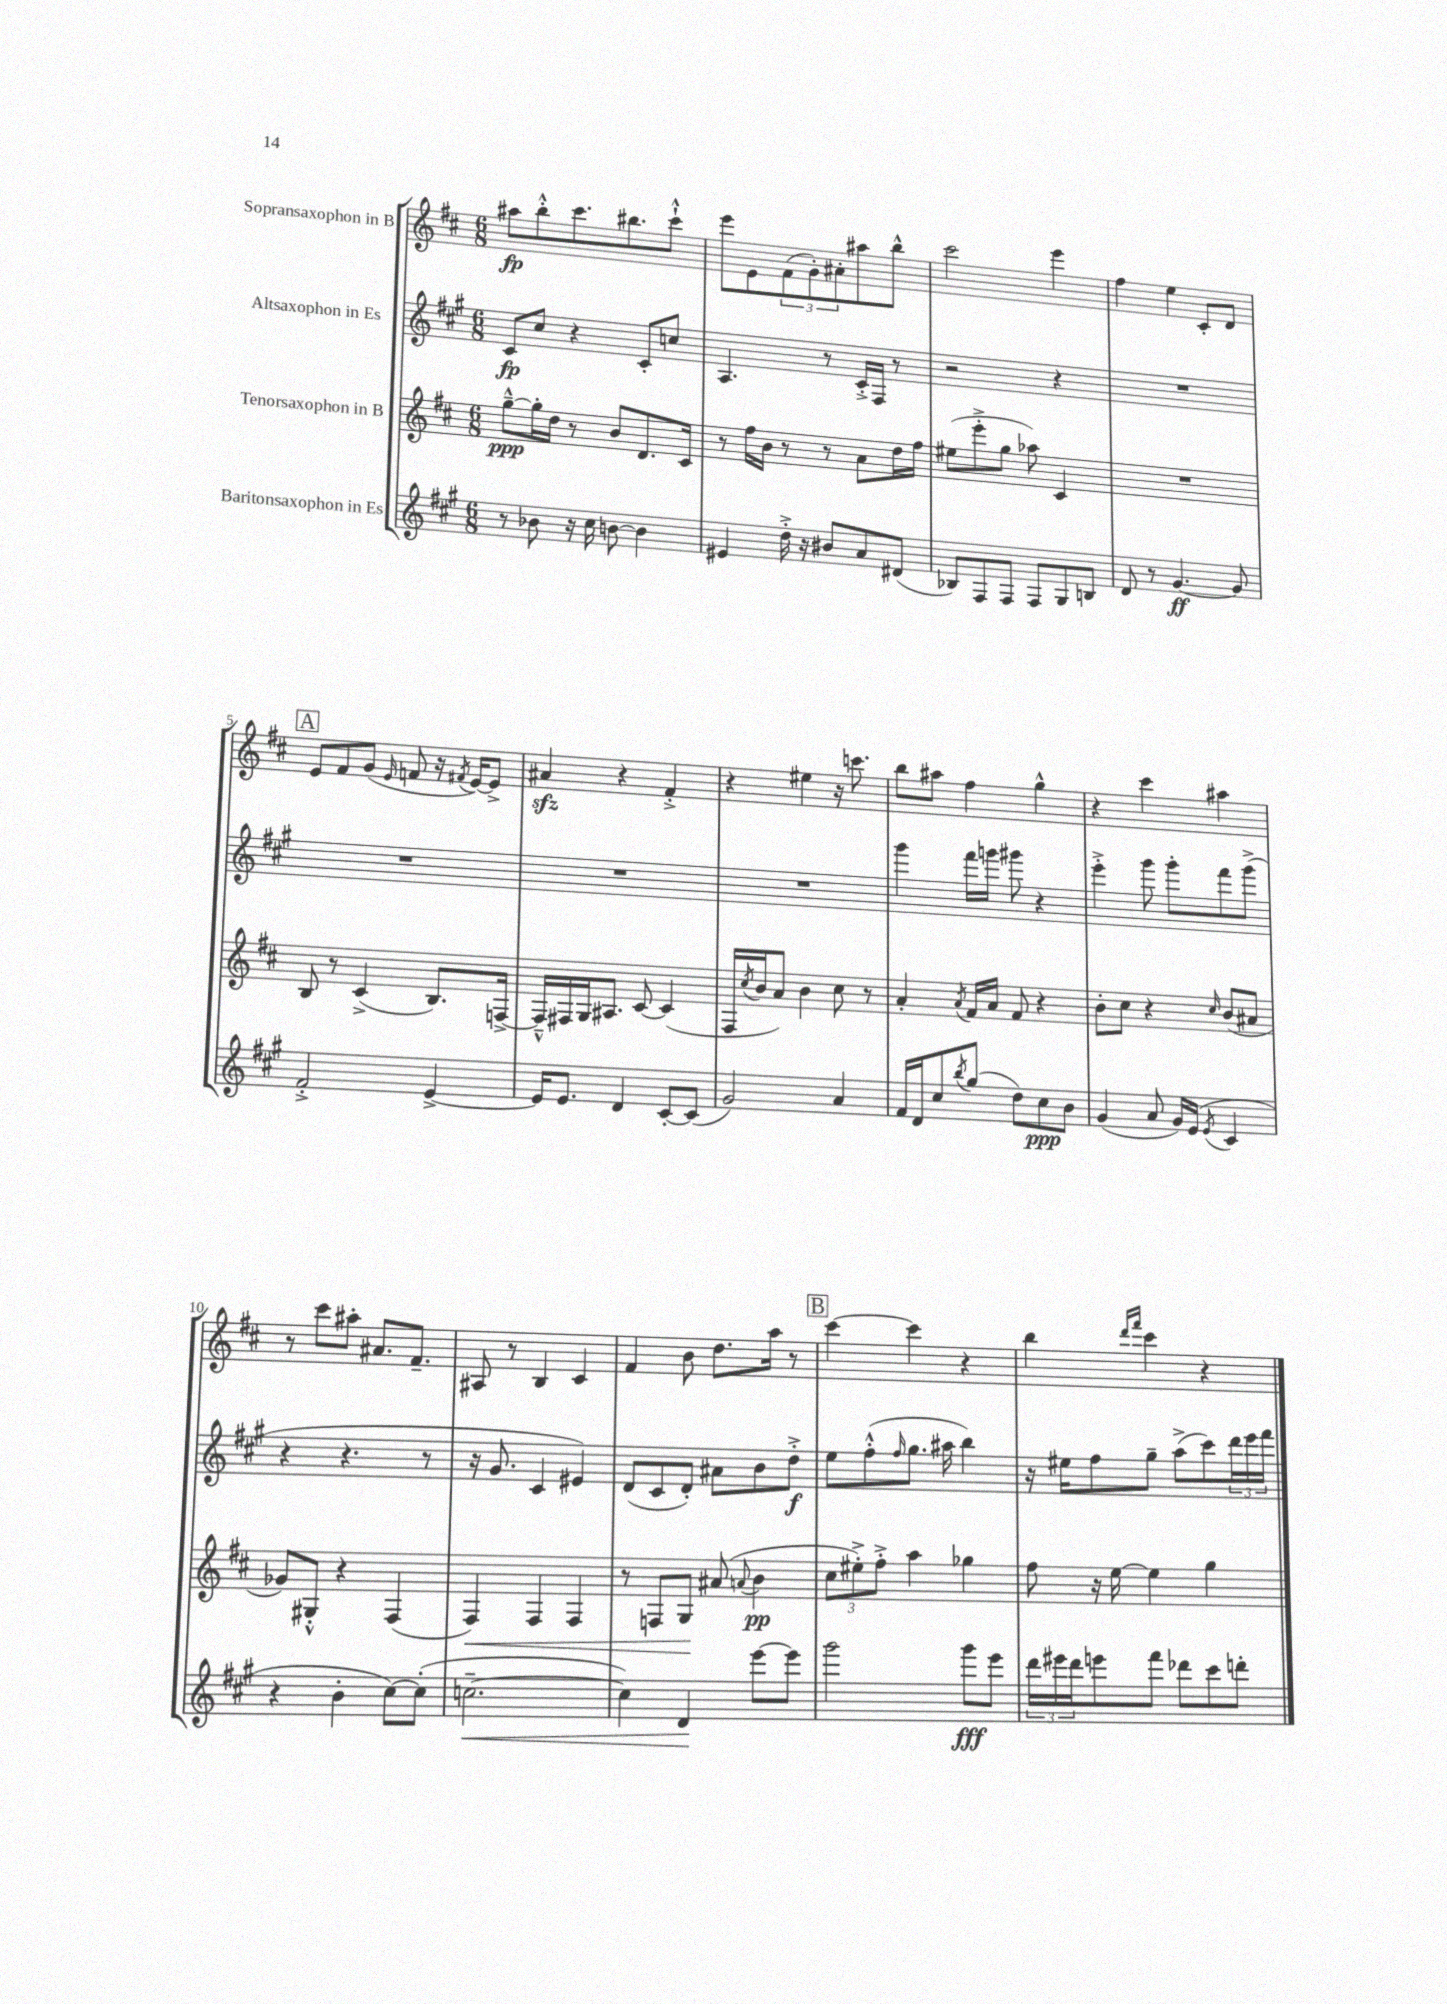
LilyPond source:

<<
\new StaffGroup <<
\new Staff = "s0" \with { instrumentName = "Sopransaxophon in B" } {
    \clef treble \key d \major \numericTimeSignature \time 6/8
    ais''8\fp b''8-.-^ cis'''8. bis''8. cis'''8-!-^ |
    e'''8 e'8 \tuplet 3/2 { fis'8( g'8-.) ais'8-. } ais''8 b''8-^ |
    cis'''2 e'''4 |
    fis''4 e''4 cis'8-. d'8 |
    \mark \markup { \box "A" } e'8 fis'8 g'8( \grace { e'16 } f'8 r16 \acciaccatura { fis'8 } e'16~) e'8-> |
    ais'4\sfz r4 fis'4-.-> |
    r4 eis''4 r16 c'''8. |
    b''8 ais''8 fis''4 g''4-^ |
    r4 cis'''4 ais''4 |
    r8 cis'''8 ais''8-. ais'8. fis'8.-- |
    ais8 r8 b4 cis'4 |
    fis'4 b'8 d''8. a''16 r8 |
    \mark \markup { \box "B" } cis'''4~ cis'''4 r4 |
    b''4 \grace { d'''16 fis'''16 } cis'''4 r4 \bar "|." |
}
\new Staff = "s1" \with { instrumentName = "Altsaxophon in Es" } {
    \clef treble \key a \major \numericTimeSignature \time 6/8
    cis'8\fp cis''8 r4 cis'8-. c''8 |
    a4. r8 cis'16-.-> fis16 r8 |
    r2 r4 |
    R2. |
    \mark \markup { \box "A" } R2. |
    R2. |
    R2. |
    gis'''4 fis'''16 g'''16 gis'''8 r4 |
    e'''4-.-> gis'''8 gis'''8-. fis'''8 gis'''8->( |
    r4 r4. r8 |
    r16 gis'8. cis'4 eis'4) |
    d'8( cis'8 d'8-.) ais'8 b'8 d''8-.->\f |
    \mark \markup { \box "B" } e''8 fis''8-.-^( \grace { fis''16 } gis''8. ais''16 b''4) |
    r16 eis''16 fis''8 gis''8-- a''8->( cis'''8) \tuplet 3/2 { d'''16 e'''16 fis'''16 } \bar "|." |
}
\new Staff = "s2" \with { instrumentName = "Tenorsaxophon in B" } {
    \clef treble \key d \major \numericTimeSignature \time 6/8
    g''8~---^\ppp g''16-. d''16 r8 b'8 d'8. cis'16 |
    r8 fis''16 b'16 r8 r8 a'8 d''16 fis''16 |
    eis''8( e'''8-.-> g''8 aes''8) cis'4 |
    R2. |
    \mark \markup { \box "A" } b8 r8 cis'4->( b8.) f16~-> |
    f16---^ fis16 g16 ais8. cis'8~ cis'4( |
    fis16 \acciaccatura { cis''8 } b'16 a'8) b'4 cis''8 r8 |
    a'4-. \acciaccatura { a'8 } fis'16 a'16 fis'8 r4 |
    b'8-. cis''8 r4 \grace { cis''16 } b'8( ais'8 |
    ges'8) gis8-.-^ r4 fis4( |
    fis4\<) fis4 fis4 |
    r8 f8 g8\! ais'8( \appoggiatura { a'8 } b'4\pp |
    \mark \markup { \box "B" } \tuplet 3/2 { cis''8 eis''8-.->) fis''8-.-> } a''4 ges''4 |
    fis''8 r16 e''16~ e''4 g''4 \bar "|." |
}
\new Staff = "s3" \with { instrumentName = "Baritonsaxophon in Es" } {
    \clef treble \key a \major \numericTimeSignature \time 6/8
    r8 bes'8 r16 cis''16 b'8~ b'4 |
    eis'4 d''16-.-> r16 bis'8 a'8 dis'8( |
    bes8) fis8 fis8 fis8 gis8 b8 |
    d'8 r8 gis'4.~\ff gis'8 |
    \mark \markup { \box "A" } fis'2-.-> e'4~-> |
    e'16 e'8. d'4 cis'8~-. cis'8( |
    gis'2) a'4 |
    fis'16 d'16 cis''8 \acciaccatura { b''8 } gis''8( d''8) cis''8\ppp b'8 |
    gis'4( a'8 gis'16) e'16( \acciaccatura { e'8 } cis'4 |
    r4 b'4-. cis''8~) cis''8-.( |
    c''2.~--\< |
    c''4) d'4\! e'''8~ e'''8 |
    \mark \markup { \box "B" } gis'''2 gis'''8\fff e'''8 |
    \tuplet 3/2 { d'''16 eis'''16 d'''16 } e'''8 fis'''8 des'''8 cis'''8 d'''8-. \bar "|." |
}
>>
>>
